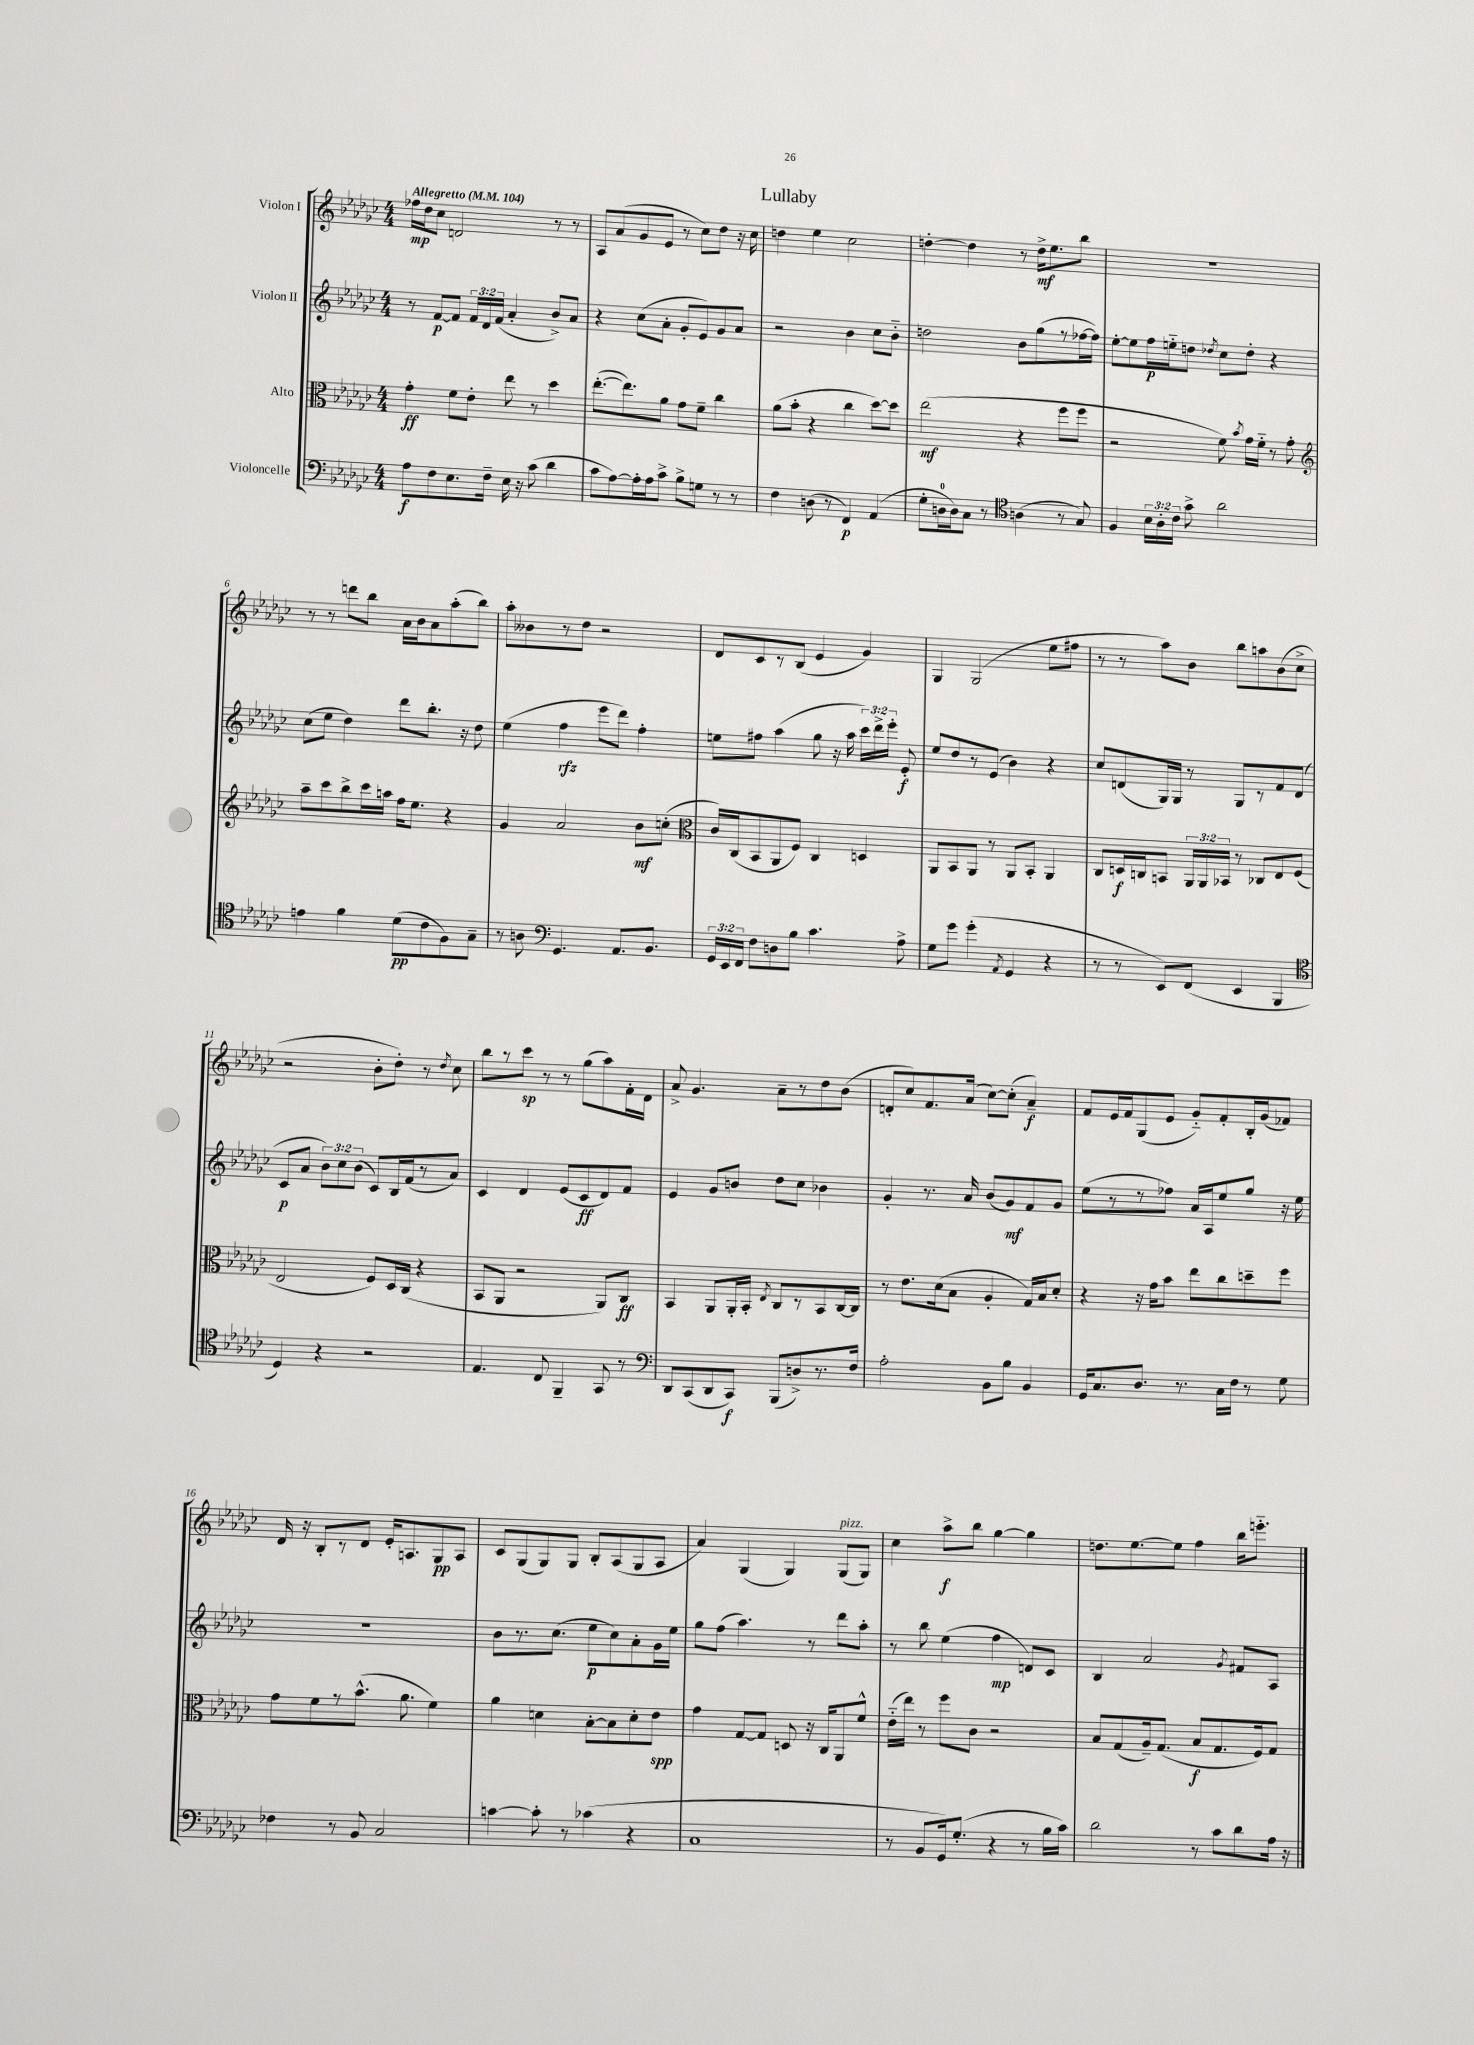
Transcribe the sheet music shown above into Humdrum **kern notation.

**kern	**dynam	**kern	**dynam	**kern	**dynam	**kern	**dynam
*part4	*part4	*part3	*part3	*part2	*part2	*part1	*part1
*staff4	*staff4	*staff3	*staff3	*staff2	*staff2	*staff1	*staff1
*I"Violoncelle	*	*I"Alto	*	*I"Violon II	*	*I"Violon I	*
*clefF4	*	*clefC3	*	*clefG2	*	*clefG2	*
*k[b-e-a-d-g-c-]	*	*k[b-e-a-d-g-c-]	*	*k[b-e-a-d-g-c-]	*	*k[b-e-a-d-g-c-]	*
*M4/4	*	*M4/4	*	*M4/4	*	*M4/4	*
*MM104	*	*MM104	*	*MM104	*	*MM104	*
=1	=1	=1	=1	=1	=1	=1	=1
!	!	!	!	!	!	!LO:TX:a:B:t=Allegretto	!
8A-\L	f	4g-'\	ff	8r	.	16ff-X\LL	mp
.	.	.	.	.	.	16dd-\J	.
8F\	.	.	.	[8f/L	p	8cc-\J	.
8.E-\	.	8f\L	.	8f/J]	.	2dn/	.
.	.	8e-'\J	.	24f/LL	.	.	.
.	.	.	.	24d-/	.	.	.
16F~\Jk	.	.	.	.	.	.	.
.	.	.	.	(24f/JJ	.	.	.
16E-\	.	8ee-\	.	4a-'/	.	.	.
16r	.	.	.	.	.	.	.
(8c-\	.	8r	.	.	.	.	.
4d-\	.	4dd-\	.	8b-^/L)	.	8r	.
.	.	.	.	8a-/J	.	8r	.
=2	=2	=2	=2	=2	=2	=2	=2
8c-\L	.	([8.ee-'\L	.	4r	.	8A-/L	.
[8A-\)	.	.	.	.	.	(8a-/	.
.	.	8.ee-\])	.	.	.	.	.
16A-'\L]	.	.	.	(8cc-\L	.	8g-/	.
16A-\J	.	.	.	.	.	.	.
8c-^\J	.	8a-\J	.	8a-'\J	.	8e-/J	.
8B-^\L	.	8g-\L	.	8g-'/L	.	8r	.
8Gn\J	.	8f~\J	.	8e-/)	.	8cc-\L)	.
8r	.	4cc-\	.	8g-/	.	8dd-\J	.
8r	.	.	.	8a-/J	.	16r	.
.	.	.	.	.	.	16cc-\	.
=3	=3	=3	=3	=3	=3	=3	=3
4F\	.	(8a-\L	.	2r	.	4ddn\	.
.	.	8b-'\J	.	.	.	.	.
(8Dn\	.	4r	.	.	.	4ee-\	.
8r	.	.	.	.	.	.	.
4FF/)	p	4cc-\	.	4b-\	.	2cc-\	.
(4AA-/	.	[8dd-\L)	.	8cc-\L	.	.	.
.	.	8dd-\J]	.	8b-\J	.	.	.
=4	=4	=4	=4	=4	=4	=4	=4
8G-'\L	.	(2ee-\	mf	2ddn\	.	[4ddn'\	.
16Dn\L	.	.	.	.	.	.	.
16D\J)	.	.	.	.	.	.	.
8C-\J	.	.	.	.	.	4dd\]	.
8r	.	.	.	.	.	.	.
*clefC4	*	*	*	*	*	*	*
(4An\	.	4r	.	8b-\L	.	8r	.
.	.	.	.	(8gg-\	.	16dd^\KL	mf
.	.	.	.	.	.	8.ee-\	.
8r	.	8ff\L	.	8r	.	.	.
8G-/)	.	8ff\J	.	[16ff-X\L	.	8bb-\J	.
.	.	.	.	16ff-\JJ])	.	.	.
=5	=5	=5	=5	=5	=5	=5	=5
4F/	.	2r	.	[8ee-'\L	.	1r	.
.	.	.	.	8ee-\]	.	.	.
24B-\LL	.	.	.	16ff\L	p	.	.
24A-'\	.	.	.	.	.	.	.
.	.	.	.	16een\J	.	.	.
24c-\JJ	.	.	.	.	.	.	.
8g-^\	.	.	.	8ddn\J	.	.	.
.	.	.	.	8qdd-X/	.	.	.
2a-\	.	8f\)	.	8cc-\L	.	.	.
.	.	8qb-/	.	.	.	.	.
.	.	16g-\LL	.	8dd-'\J	.	.	.
.	.	16f\JJ	.	.	.	.	.
.	.	8r	.	4r	.	.	.
.	.	8g-'\	.	.	.	.	.
!!LO:LB:g=z
=6	=6	=6	=6	=6	=6	=6	=6
*	*	*clefG2	*	*	*	*	*
4en\	.	8aa-~\L	.	(8cc-\L	.	8r	.
.	.	8ccc-\	.	8ee-\J	.	8r	.
4f\	.	8bb-^\	.	4dd-\)	.	8dddn\L	.
.	.	16ccc-\L	.	.	.	8bb-\J	.
.	.	16aan\JJ	.	.	.	.	.
(8d-\L	pp	16ff\KL	.	8ddd-\L	.	16a-\LL	.
.	.	8.ee-\J	.	.	.	16b-\J	.
8c-\	.	.	.	8.bb-'\J	.	8a-\	.
8F\)	.	4r	.	.	.	(8aa-'\	.
.	.	.	.	16r	.	.	.
8G-~\J	.	.	.	8dd-\	.	8bb-\J)	.
=7	=7	=7	=7	=7	=7	=7	=7
8r	.	4g-/	.	(4ee-\	.	8aa-'\L	.
8An\	.	.	.	.	.	8b--X\	.
*clefF4	*	*	*	*	*	*	*
4.GG-/	.	2a-/	.	4ff\	rfz	8r	.
.	.	.	.	.	.	8dd-\J	.
.	.	.	.	8eee-\L	.	2r	.
8.AA-/L	.	.	.	8ddd-\J)	.	.	.
.	.	8b-\L	mf	4ff'\	.	.	.
8.BB-/J	.	.	.	.	.	.	.
.	.	(8ccn'\J	.	.	.	.	.
=8	=8	=8	=8	=8	=8	=8	=8
*	*	*clefC3	*	*	*	*	*
24GG-/LL	.	16c-/LL)	.	8een\L	.	8d-/L	.
24EE-/	.	.	.	.	.	.	.
.	.	(16C-/J	.	.	.	.	.
24FF/JJ	.	.	.	.	.	.	.
8F\L	.	8BB-/	.	8ff#X\J	.	8c-/	.
8Dn\	.	8AA-/	.	(4aa-\	.	8r	.
8B-\J	.	8F/J)	.	.	.	(8B-/J	.
4.c-\	.	4C-/	.	8gg-\	.	4e-/	.
.	.	.	.	16r	.	.	.
.	.	.	.	16aa-\	.	.	.
.	.	4Dn/	.	24ccc-\LL)	.	4g-/)	.
.	.	.	.	24ddd-^\	.	.	.
.	.	.	.	24eee-'\JJ	.	.	.
8A-^\	.	.	.	8e-'/	f	.	.
=9	=9	=9	=9	=9	=9	=9	=9
8G-\L	.	8AA-/L	.	8ee-/L	.	4G-/	.
8g-\J	.	8BB-/	.	8dd-/	.	.	.
(4g-'\	.	8AA-/J	.	8r	.	(2G-/	.
.	.	8r	.	(8e-/J	.	.	.
8qAA-/	.	.	.	.	.	.	.
4GG-/	.	8AA-/L	.	4b-\)	.	.	.
.	.	8BB-'/J	.	.	.	.	.
4r	.	4AA-/	.	4r	.	8ee-\L	.
.	.	.	.	.	.	8ff#X\J	.
=10	=10	=10	=10	=10	=10	=10	=10
8r	.	8C-/L	.	8cc-/L	.	8r	.
8r	.	16Dn/L	f	(8dn/	.	8r	.
.	.	16Cn/J	.	.	.	.	.
8EE-/L)	.	8BBn/J	.	16G-/L)	.	8aa-\L)	.
.	.	.	.	16G-/JJ	.	.	.
(8FF/J	.	24AA-/LL	.	8r	.	8b-\J	.
.	.	24AA-/	.	.	.	.	.
.	.	24BB-X/JJ	.	.	.	.	.
4EE-/	.	8r	.	8G-/L	.	8bb-\L	.
.	.	8C-X/L	.	8r	.	8aan\	.
4BBB-/	.	8E-/	.	8f/	.	(8b-\	.
.	.	(8F/J	.	(8d/J	.	8cc-^\J	.
!!LO:LB:g=z
=11	=11	=11	=11	=11	=11	=11	=11
*clefC4	*	*	*	*	*	*	*
4D-/)	.	2E-/	.	8c-/L	p	2r	.
.	.	.	.	8a-/J	.	.	.
4r	.	.	.	12b-\L)	.	.	.
.	.	.	.	12cc-\	.	.	.
.	.	.	.	(12b-\J	.	.	.
2r	.	8F/L)	.	8c-/L)	.	8b-'\L	.
.	.	16D-/L	.	16B-/L	.	8dd-'\J)	.
.	.	(16C-/JJ	.	(16f/J	.	.	.
.	.	4r	.	8r	.	8r	.
.	.	.	.	.	.	8qdd-/	.
.	.	.	.	8a-/J)	.	8cc-\	.
=12	=12	=12	=12	=12	=12	=12	=12
4.E-/	.	8BB-/L	.	4c-/	.	8bb-\L	.
.	.	8AA-/J	.	.	.	8r	.
.	.	2r	.	4d-/	.	8ccc-\J	sp
8C-/	.	.	.	.	.	8r	.
4FF~/	.	.	.	(8e-/L	.	8r	.
.	.	.	.	8c-/	ff	(8gg-\L	.
8GG-/	.	8AA-/L)	.	8d-/)	.	8aa-\)	.
8r	.	8C-/J	ff	8f/J	.	16f'\L	.
.	.	.	.	.	.	16d-\JJ	.
=13	=13	=13	=13	=13	=13	=13	=13
*clefF4	*	*	*	*	*	*	*
8DD-/L	.	4BB-/	.	4e-/	.	8a-^/	.
(8CC-/	.	.	.	.	.	4.g-/	.
8DD-/	.	8AA-/L	.	8g-/L	.	.	.
8CC-/J)	f	16AA-'/L	.	8bn/J	.	.	.
.	.	16BB-'/JJ	.	.	.	.	.
.	.	8qE-/	.	.	.	.	.
(8BBB-/L	.	8C-/L	.	8dd-\L	.	8a-~\L	.
8Dn^/)	.	8r	.	8cc-\J	.	8r	.
8.r	.	8BB-/	.	4b-X\	.	8dd-\	.
.	.	[16C-/L	.	.	.	(8b-\J	.
16F/Jk	.	16C-/JJ]	.	.	.	.	.
=14	=14	=14	=14	=14	=14	=14	=14
2A-'\	.	8r	.	4g-'/	.	8dn'/L	.
.	.	8.e-\L	.	.	.	8cc-/)	.
.	.	.	.	8.r	.	8.f/	.
.	.	(16d-\k	.	.	.	.	.
.	.	8B-\J	.	.	.	.	.
.	.	.	.	16a-/	.	(16a-/Jk	.
8BB-\L	.	4A-'/	.	(8b-/L	.	[8cc-\L)	.
8B-\J	.	.	.	8g-/)	mf	(8cc-'\J]	.
4BB-/	.	16G-/LL)	.	8f/	.	4a-~/)	f
.	.	16B-/J	.	.	.	.	.
.	.	8d-'/J	.	8g-/J	.	.	.
=15	=15	=15	=15	=15	=15	=15	=15
16GG-/KL	.	4r	.	(8ee-\L	.	8f/L	.
8.C-/	.	.	.	.	.	.	.
.	.	.	.	8r	.	16e-/L	.
.	.	.	.	.	.	16f/J	.
8.D-/J	.	16r	.	8r	.	(8G-/	.
.	.	16g-\KL	.	.	.	.	.
.	.	8b-\J	.	8ff-X\J)	.	8e-/J	.
8.r	.	.	.	.	.	.	.
.	.	8ee-\L	.	16a-/LL	.	8g-/L)	.
.	.	.	.	16A-/J	.	.	.
16C-\LL	.	8cc-\	.	8ee-/	.	8f'/	.
16F\JJ	.	.	.	.	.	.	.
8r	.	8ddn~\	.	8gg-/J	.	16B-'/L	.
.	.	.	.	.	.	(16g-/J	.
8G-\	.	8ff\J	.	16r	.	8f-X/J)	.
.	.	.	.	16ee-\	.	.	.
!!LO:LB:g=z
=16	=16	=16	=16	=16	=16	=16	=16
4F-X\	.	8g-\L	.	1r	.	16d-/	.
.	.	.	.	.	.	16r	.
.	.	8f\	.	.	.	8B-'/L	.
8r	.	8r	.	.	.	8r	.
8BB-/	.	(8.b-^^\J	.	.	.	8d-/J	.
2C-/	.	.	.	.	.	16e-'/KL	.
.	.	8.a-\	.	.	.	8.An/	.
.	.	4f\)	.	.	.	8G-/	pp
.	.	.	.	.	.	8A/J	.
=17	=17	=17	=17	=17	=17	=17	=17
[4cn\	.	4a-\	.	8b-\L	.	8c-/L	.
.	.	.	.	8.r	.	(8G-/	.
8c'\]	.	4dn\	.	.	.	8G-/)	.
.	.	.	.	(8.cc-\J	.	.	.
8r	.	.	.	.	.	8G-/J	.
(4c-X\	.	[8B-'\L	.	8ee-\L	p	8B-'/L	.
.	.	8B-\]	.	8cc-\)	.	(8A-/	.
4r	.	8d'\	.	8a-'\	.	8G-/	.
.	.	8e-\J	spp	16g-\L	.	8A-/J	.
.	.	.	.	16ee-\JJ	.	.	.
=18	=18	=18	=18	=18	=18	=18	=18
1C-	.	4g-\	.	8gg-\L	.	4a-/)	.
.	.	.	.	(8ff\J	.	.	.
.	.	[8G-/L	.	4.aa-\)	.	(4G-/	.
.	.	8G-/J]	.	.	.	.	.
.	.	8Dn/	.	.	.	4G-/)	.
.	.	16r	.	8r	.	.	.
.	.	16C-/KL	.	.	.	.	.
!	!	!	!	!	!	!LO:TX:a:i:t=pizz.	!
.	.	8AA-/	.	8ddd-\L	.	(8G-/L	.
.	.	8f^^/J	.	8aa-'\J	.	8G-/J)	.
=19	=19	=19	=19	=19	=19	=19	=19
8r	.	(16e-\LL	.	8r	.	4cc-\	.
.	.	16ee-\JJ)	.	.	.	.	.
8BB-/L	.	8r	.	8bb-\	.	.	.
16GG-/k)	.	8ff\L	.	(4ee-\	.	8aa-^\L	f
(8.G-'/J	.	.	.	.	.	.	.
.	.	8c-\J	.	.	.	8bb-\J	.
4r	.	2r	.	4ff\	mp	[4gg-\	.
8r	.	.	.	8dn/L)	.	4gg-\]	.
16B-\LL	.	.	.	8c-/J	.	.	.
16c-\JJ)	.	.	.	.	.	.	.
=20	=20	=20	=20	=20	=20	=20	=20
2d-\	.	8B-/L	.	4B-/	.	8.ddn\L	.
.	.	(8G-/	.	.	.	.	.
.	.	.	.	.	.	[8.ee-\	.
.	.	16A-~/k)	.	2a-/	.	.	.
.	.	(8.G-/J	.	.	.	.	.
.	.	.	.	.	.	8ee-\J]	.
8r	.	8B-/L	f	.	.	4ff\	.
8c-\L	.	8.G-/	.	.	.	.	.
.	.	.	.	8qg-/	.	.	.
8d-\	.	.	.	8f#X/L	.	16bb-\KL	.
.	.	16F/k)	.	.	.	8.eeen\J	.
16A-\Jk	.	8G-/J	.	8A-/J	.	.	.
16r	.	.	.	.	.	.	.
==	==	==	==	==	==	==	==
*-	*-	*-	*-	*-	*-	*-	*-
